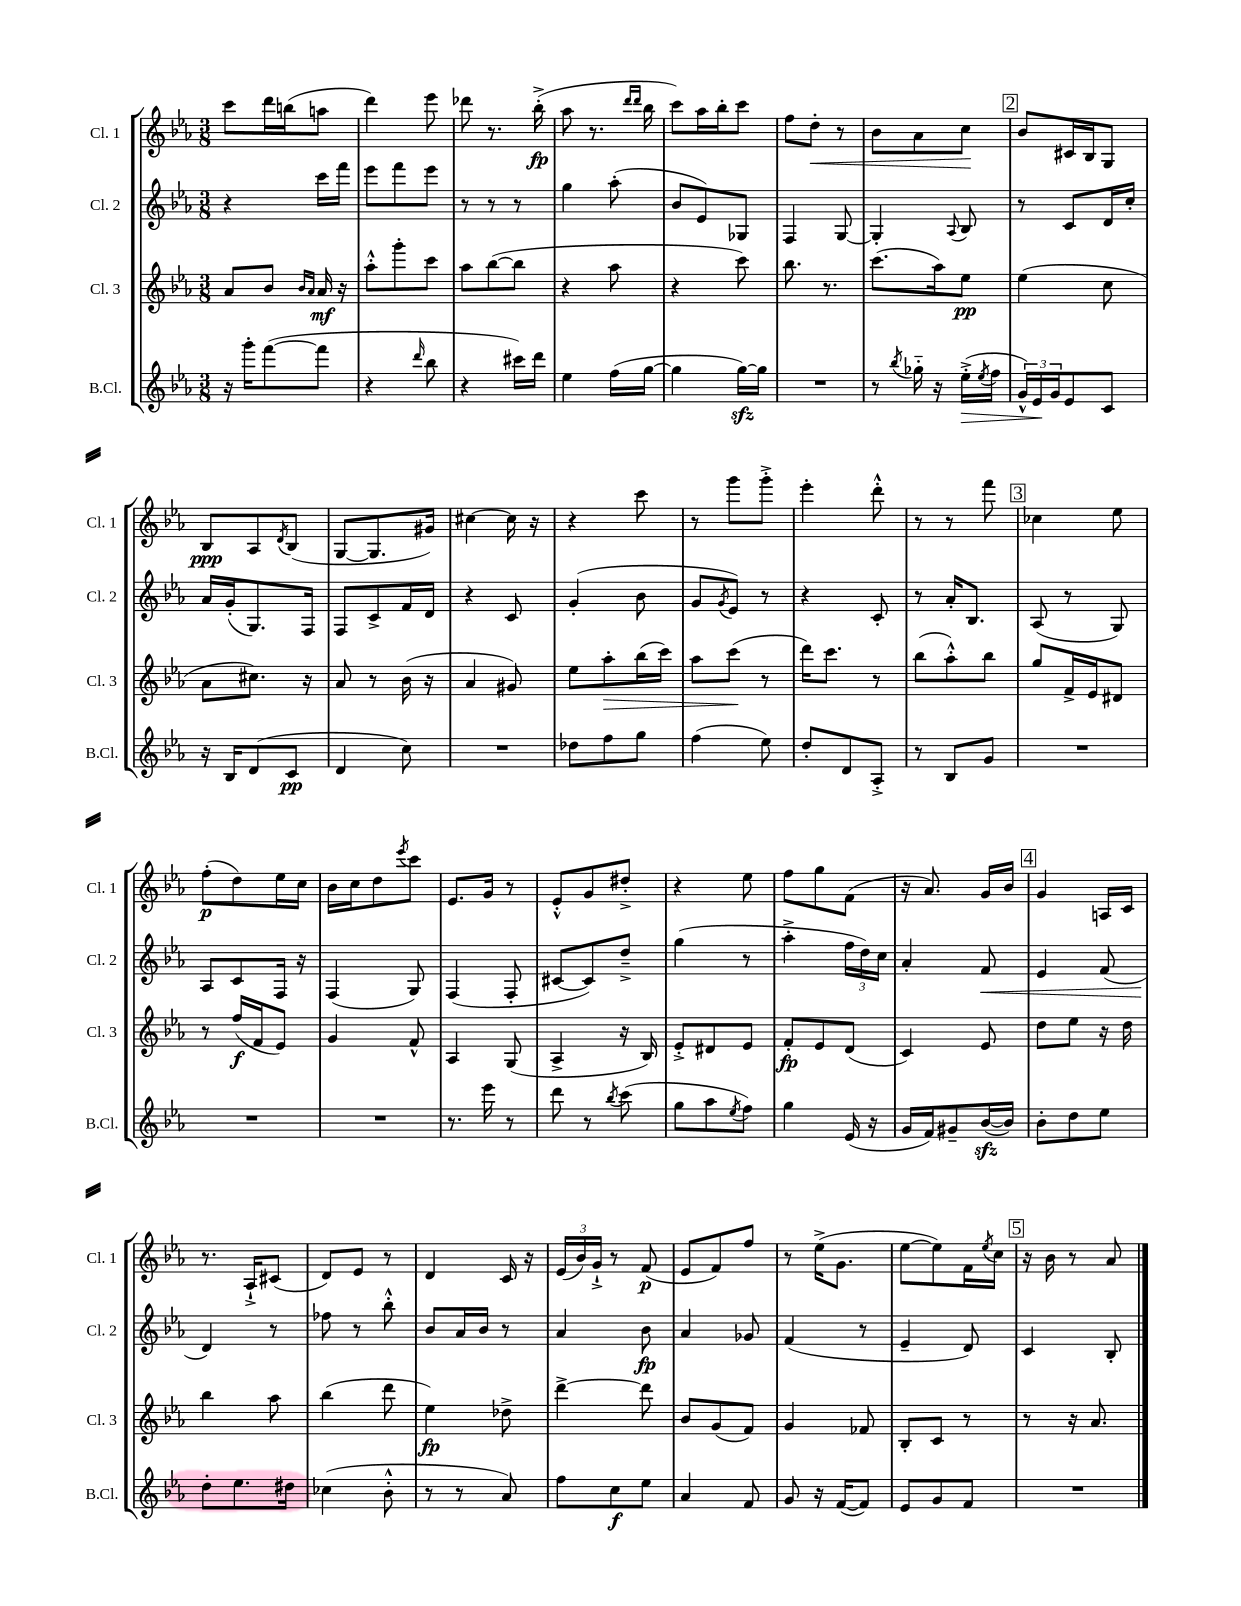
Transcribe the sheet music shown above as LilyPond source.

<<
\new StaffGroup <<
\new Staff = "s0" \with { instrumentName = "Cl. 1" shortInstrumentName = "Cl. 1" } {
    \clef treble \key ees \major \numericTimeSignature \time 3/8
    c'''8 d'''16 b''16( a''8 |
    d'''4) ees'''8 |
    des'''8 r8. bes''16-.->\fp( |
    aes''8 r8. \grace { d'''16 d'''16 } bes''16 |
    c'''8) aes''16 bes''16-. c'''8 |
    f''8 d''8-.\< r8 |
    bes'8 aes'8 c''8\! |
    \mark \markup { \box "2" } bes'8 cis'16 bes16 g8 |
    bes8\ppp aes8 \acciaccatura { d'8 } bes8( |
    g8~ g8. gis'16) |
    cis''4~ cis''16 r16 |
    r4 c'''8 |
    r8 g'''8 g'''8-.-> |
    ees'''4-. d'''8-.-^ |
    r8 r8 f'''8 |
    \mark \markup { \box "3" } ces''4 ees''8 |
    f''8-.\p( d''8) ees''16 c''16 |
    bes'16 c''16 d''8 \acciaccatura { ees'''8 } c'''8 |
    ees'8. g'16 r8 |
    ees'8-.-^ g'8 dis''8-.-> |
    r4 ees''8 |
    f''8 g''8 f'8( |
    r16 aes'8.) g'16 bes'16 |
    \mark \markup { \box "4" } g'4 a16 c'16 |
    r8. aes16-!-> cis'8( |
    d'8) ees'8 r8 |
    d'4 c'16 r16 |
    \tuplet 3/2 { ees'16( bes'16) g'16-!-> } r8 f'8\p( |
    ees'8 f'8) f''8 |
    r8 ees''16->( g'8. |
    ees''8~ ees''8) f'16 \acciaccatura { ees''8 } c''16 |
    \mark \markup { \box "5" } r16 bes'16 r8 aes'8 \bar "|." |
}
\new Staff = "s1" \with { instrumentName = "Cl. 2" shortInstrumentName = "Cl. 2" } {
    \clef treble \key ees \major \numericTimeSignature \time 3/8
    r4 c'''16 f'''16 |
    ees'''8 f'''8 ees'''8 |
    r8 r8 r8 |
    g''4 aes''8-.( |
    bes'8 ees'8) ges8 |
    f4 g8~ |
    g4-. \appoggiatura { aes8 } bes8 |
    \mark \markup { \box "2" } r8 c'8 d'16 c''16-. |
    aes'16 g'16-.( g8.) f16 |
    f8 c'8-> f'16 d'16 |
    r4 c'8 |
    g'4-.( bes'8 |
    g'8 \acciaccatura { g'8 } ees'8) r8 |
    r4 c'8-. |
    r8 aes'16-. bes8. |
    \mark \markup { \box "3" } aes8( r8 g8) |
    aes8 c'8 f16 r16 |
    f4( g8) |
    f4( f8-. |
    cis'8~ cis'8) d''8---> |
    g''4( r8 |
    aes''4-.-> \tuplet 3/2 { f''16 d''16) c''16 } |
    aes'4-. f'8\< |
    \mark \markup { \box "4" } ees'4 f'8( |
    d'4\!) r8 |
    fes''8 r8 bes''8-.-^ |
    bes'8 aes'16 bes'16 r8 |
    aes'4 bes'8\fp |
    aes'4 ges'8 |
    f'4( r8 |
    ees'4-- d'8) |
    \mark \markup { \box "5" } c'4 bes8-. \bar "|." |
}
\new Staff = "s2" \with { instrumentName = "Cl. 3" shortInstrumentName = "Cl. 3" } {
    \clef treble \key ees \major \numericTimeSignature \time 3/8
    aes'8 bes'8 \grace { bes'16 aes'16 } aes'16\mf r16 |
    aes''8-.-^ g'''8-. c'''8 |
    aes''8 bes''8~( bes''8 |
    r4 aes''8 |
    r4 c'''8) |
    bes''8. r8. |
    c'''8.( aes''16) ees''8\pp |
    \mark \markup { \box "2" } ees''4( c''8 |
    aes'8 cis''8.) r16 |
    aes'8 r8 bes'16( r16 |
    aes'4 gis'8) |
    ees''8 aes''8-.\> bes''16( c'''16) |
    aes''8 c'''8\!( r8 |
    d'''16) c'''8. r8 |
    bes''8( aes''8-.-^) bes''8 |
    \mark \markup { \box "3" } g''8 f'16-> ees'16 dis'8 |
    r8 f''16\f( f'16 ees'8) |
    g'4 f'8-^ |
    aes4 g8( |
    aes4-> r16 bes16) |
    ees'8-.-> dis'8 ees'8 |
    f'8-.\fp ees'8 d'8( |
    c'4) ees'8 |
    \mark \markup { \box "4" } d''8 ees''8 r16 d''16 |
    bes''4 aes''8 |
    bes''4( d'''8 |
    ees''4\fp) des''8-> |
    d'''4~-> d'''8 |
    bes'8 g'8( f'8) |
    g'4 fes'8 |
    bes8-. c'8 r8 |
    \mark \markup { \box "5" } r8 r16 aes'8. \bar "|." |
}
\new Staff = "s3" \with { instrumentName = "B.Cl." shortInstrumentName = "B.Cl." } {
    \clef treble \key ees \major \numericTimeSignature \time 3/8
    r16 g'''16-. f'''8~( f'''8 |
    r4 \grace { d'''16 } bes''8 |
    r4 cis'''16) d'''16 |
    ees''4 f''16( g''16~ |
    g''4 g''16~\sfz) g''16 |
    R4. |
    r8 \acciaccatura { bes''8 } ges''16-_ r16 ees''16-.->\>( \acciaccatura { ees''8 } f''16 |
    \mark \markup { \box "2" } \tuplet 3/2 { g'16-^) ees'16\! g'16 } ees'8 c'8 |
    r16 bes16 d'8( c'8\pp |
    d'4 c''8) |
    R4. |
    des''8 f''8 g''8 |
    f''4( ees''8) |
    d''8-. d'8 aes8-.-> |
    r8 bes8 g'8 |
    \mark \markup { \box "3" } R4. |
    R4. |
    R4. |
    r8. ees'''16 r8 |
    d'''8 r8 \acciaccatura { bes''8 } c'''8( |
    g''8 aes''8 \acciaccatura { ees''8 } f''8) |
    g''4 ees'16( r16 |
    g'16 f'16) gis'8-- bes'16~\sfz( bes'16) |
    \mark \markup { \box "4" } bes'8-. d''8 ees''8 |
    d''8-. ees''8. dis''16 |
    ces''4( bes'8-.-^ |
    r8 r8 aes'8) |
    f''8 c''8\f ees''8 |
    aes'4 f'8 |
    g'8 r16 f'16~( f'8) |
    ees'8 g'8 f'8 |
    \mark \markup { \box "5" } R4. \bar "|." |
}
>>
>>
\layout { \context { \Score \remove "Bar_number_engraver" } }
